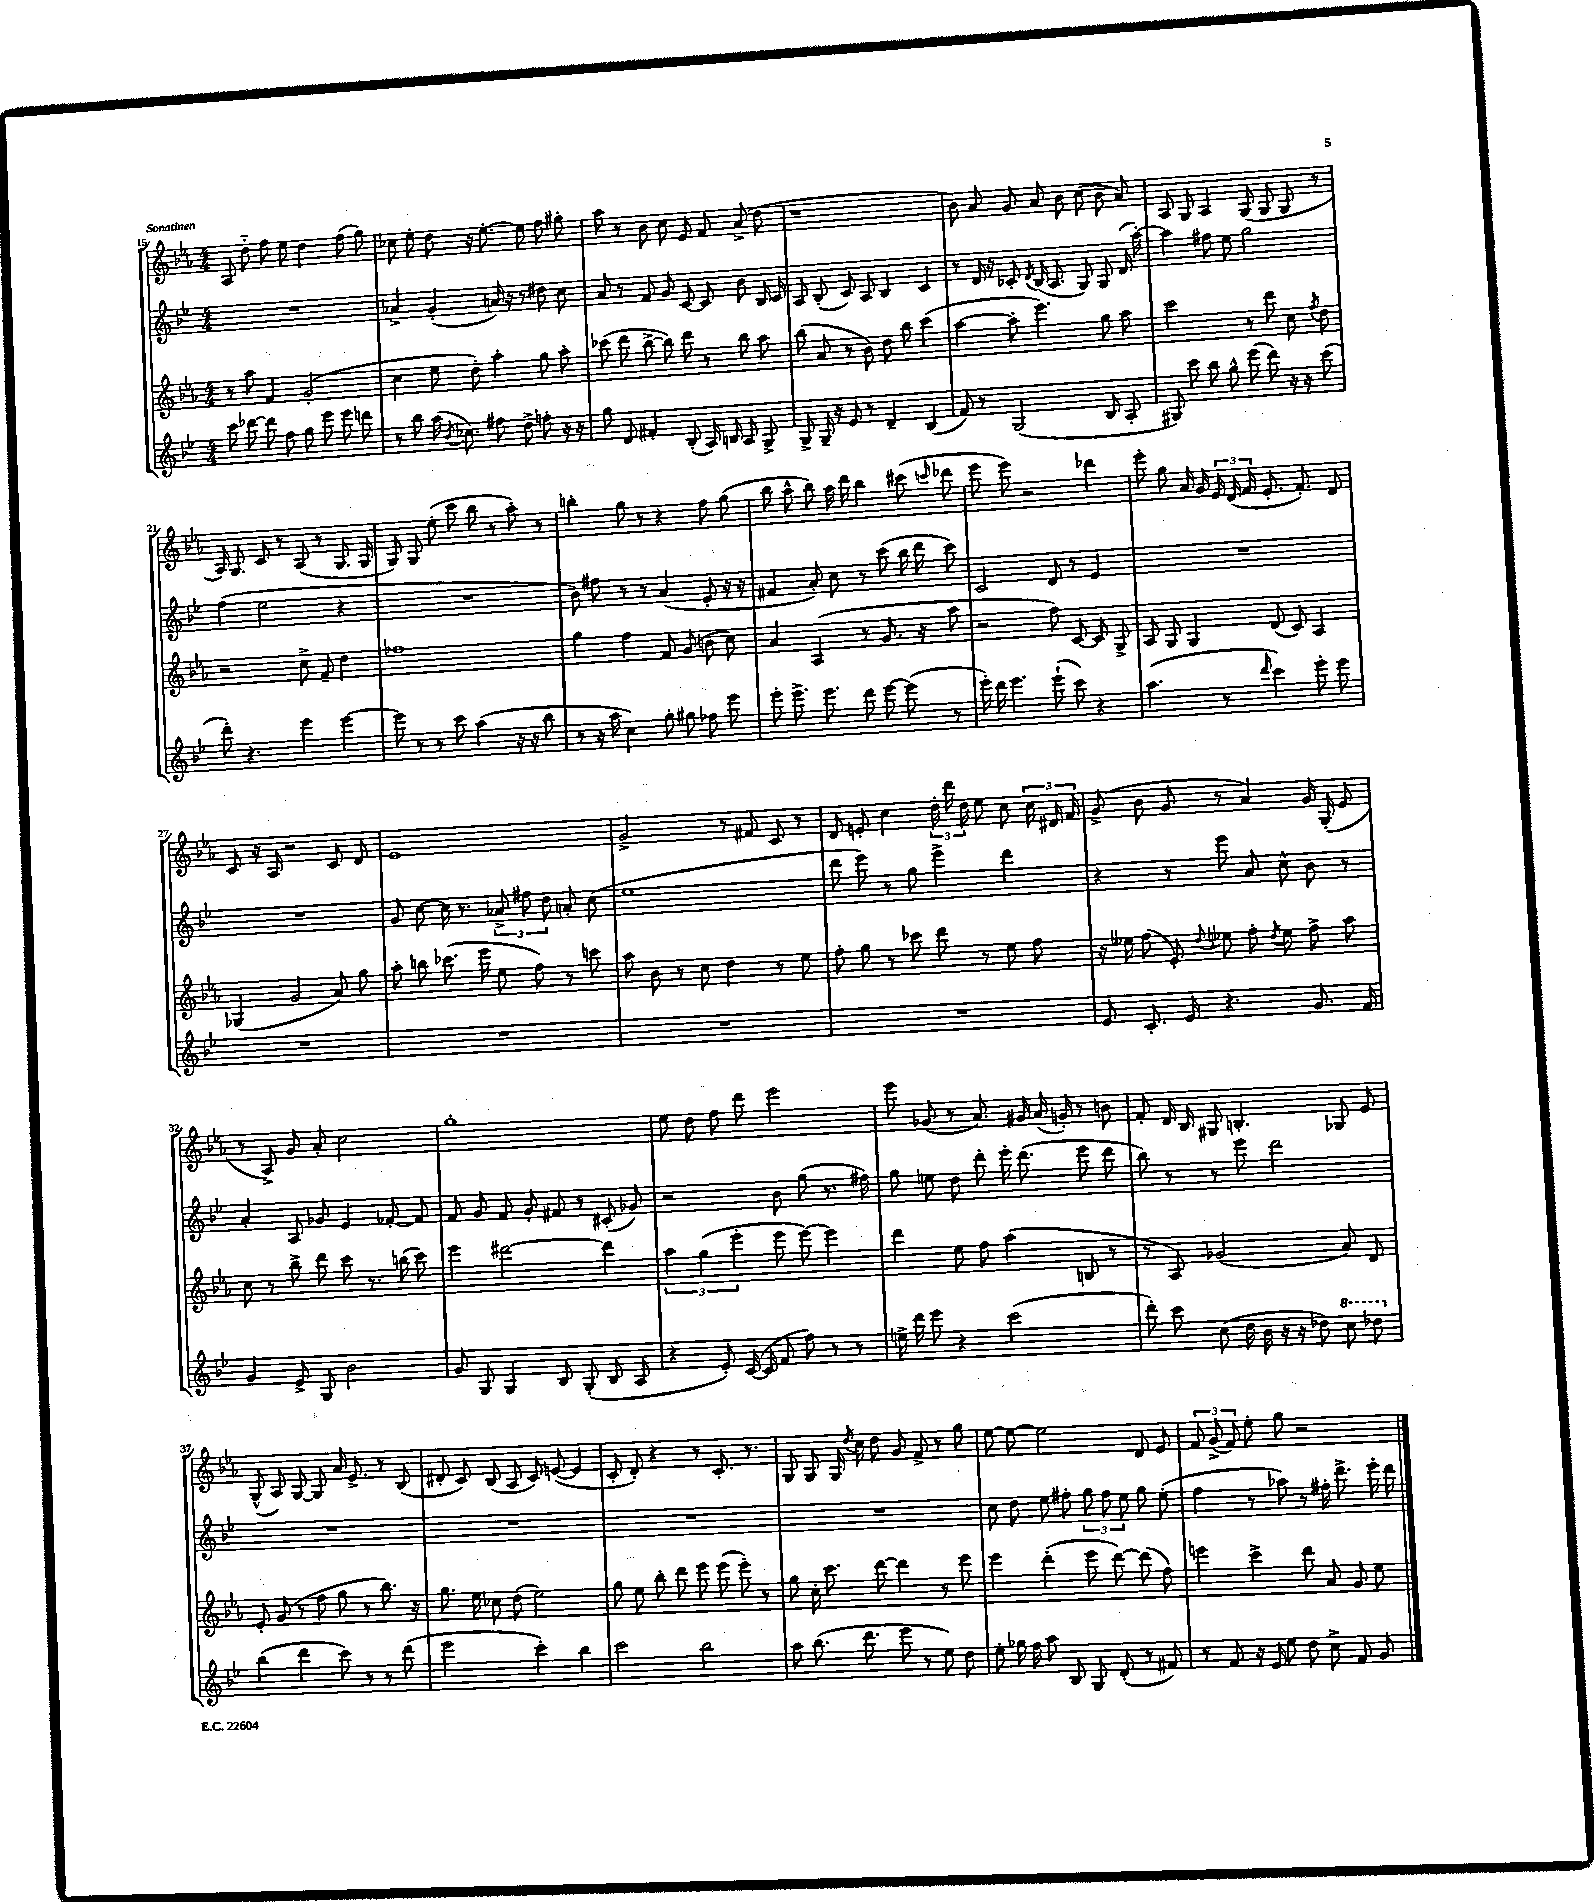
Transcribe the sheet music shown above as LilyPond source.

<<
\new StaffGroup <<
\new Staff = "s0" {
    \clef treble \key ees \major \numericTimeSignature \time 4/4
    \autoBeamOff aes8 d''8-_ f''8 ees''8 d''4 f''8( g''8) |
    ces''8 ees''8-. d''8 r16 ees''8.~-. ees''8 f''8 gis''8-. |
    aes''8 r8 bes'8 c''8 ees'8 f'8 aes'8->( d''8 |
    r1 |
    bes'8) aes'8 g'8 aes'8 bes'8 c''8( bes'8 aes'8) |
    aes8 g8 aes4 g8( g8 g8 r8 |
    aes16) g8. c'8 r8 aes8( r8 g8. g16 |
    g8) g8 ees''8-.( c'''8 bes''8 r8 aes''8-.) r8 |
    b''4-. g''8 r8 r4 f''8 g''8( |
    bes''8 aes''8-^ bes''8) aes''16 d'''16 bes''4 cis'''8( \grace { c'''16 } des'''8 |
    ees'''8 ees'''8) r2 des'''4 |
    ees'''8-. g''8 aes'16 g'16 \tuplet 3/2 { ees'16 d'16( f'16 } ees'8.-. f'8.-.) d'8 |
    c'8 r16 aes16 r2 c'8 d'8 |
    ees'1 |
    g'2-> r8 fis'8 c'8 r8 |
    d'8 e'8-. c''4 \tuplet 3/2 { d''16-. d'''16 d''16 } ees''8 c''8 \tuplet 3/2 { c''16 dis'16 f'16 } |
    g'8->( bes'8 g'8 r8 aes'4) g'16 g16-.( ees'8 |
    r8 aes8->) g'8 aes'8-. c''2 |
    g''1-. |
    ees''8 d''8 f''8 d'''8 ees'''2 |
    ees'''8 ges'8( r8 aes'8.) gis'16 aes'16( g'16-.) r8 b'8 |
    f'8-. d'16 bes16 gis8 b4.-. ges8 ees'8 |
    g8-^( aes8) g8~ g8 aes'16 ees'8.-> r8 bes8( |
    dis'8-. c'8) bes8( aes8 c'8) e'8~( e'4 |
    c'8-. d'8-.) r4 r8 c'8.-. r8. |
    g8 g8 g16 \acciaccatura { d''8 } c''16 d''8 g'8 f'8-> r8 g''8 |
    ees''8~ ees''8~ ees''2 d'8 ees'8 |
    \tuplet 3/2 { f'8 g'8->( f'8) } ees''8-. g''8 r2 \bar "|." |
}
\new Staff = "s1" {
    \clef treble \key bes \major \numericTimeSignature \time 4/4
    \autoBeamOff R1 |
    aes'4-> g'4-.( a'16) r16 r8 dis''8 c''8 |
    a'8 r8 f'8 g'8 c'8~ c'8 bes'8 bes16 c'16 |
    a8 bes8-.( c'8) a8 bes4 c'4 |
    r8 d'16 r16 ces'8-. \acciaccatura { d'8 } bes16( a8. g8) g8 d'16( a''16~-.) |
    a''4 fis''8 ees''8 g''2 |
    f''4( ees''2 r4 |
    R1 |
    bes'8) fis''8 r8 r8 a'4( ees'8-. r16 r16 |
    fis'4 a'8-.) c''8 r8 c'''8( bes''16 d'''16 c'''8) |
    c'2 d'8 r8 ees'4 |
    R1 |
    R1 |
    g'8 c''8~ c''16 r8. \tuplet 3/2 { aes'8-> fis''8 d''8 } a'8-. c''8( |
    ees''1 |
    d'''8 ees'''8) r8 g''8 ees'''4-> d'''4 |
    r4 r8 ees'''8 a'8 c''8-^ bes'8 r8 |
    a'4-. a8 ges'8 ees'4 fes'8~-. fes'8 |
    f'8 g'8 f'8 g'8-. fis'8 r8 cis'8-.( ges'8) |
    r2 bes'8 g''8( r8. fis''16) |
    g''8 e''8 d''8 d'''8-. ees'''16-. d'''8.( ees'''8 d'''8 |
    bes''8) r8 r8 ees'''8 d'''2 |
    R1 |
    R1 |
    R1 |
    R1 |
    c''8 d''8 ees''8 fis''8-. \tuplet 3/2 { g''8 fis''8 ees''8 } g''8 ees''8-.( |
    f''4 r8 aes''8) r8 fis''16-. d'''8.-> ees'''16-. d'''16 \bar "|." |
}
\new Staff = "s2" {
    \clef treble \key ees \major \numericTimeSignature \time 4/4
    \autoBeamOff r8 aes''8 f'4 g'2-.( |
    c''4 ees''8 d''8-.) aes''4-. g''8 aes''8-. |
    ces'''8( d'''8 bes''8~-> bes''8) d'''8 r8 bes''8 aes''8 |
    bes''8( aes'8 r8 bes'8) d''8 bes''8 c'''4( |
    aes''4~ aes''8-. ees'''4.) g''8 aes''8 |
    c'''2 r8 d'''8 c''8 \acciaccatura { f''8 } d''8 |
    r2 c''8-> f'8-- d''4 |
    fes''1 |
    g''4 f''4 f'8 g'8( b'8 c''8) |
    aes'4 aes4( r8 g'8. r16 aes''8 |
    r2 f''8) c'8~ c'8 g8-> |
    aes8 g8 g4 d'8( c'8) aes4 |
    ges4( g'2 aes'8) g''8 |
    aes''8-. b''8 ces'''8.( ees'''16 ees''8 f''8) r8 c'''8 |
    aes''8 bes'8 r8 c''8 d''4 r8 ees''8 |
    f''8-. g''8 r8 ces'''8 d'''8 r8 ees''8 f''8 |
    r16 eeses''16 f''8( ees'8-.) \appoggiatura { d''8 } ees''8 f''8-. \acciaccatura { d''8 } ees''8 f''8-> aes''8 |
    c''8 r8 bes''8-> d'''8 c'''8 r8. b''16( c'''8) |
    ees'''4 dis'''2~ dis'''4 |
    \tuplet 3/2 { aes''4 g''4( ees'''4-. } ees'''8 ees'''8~) ees'''4 |
    d'''4 ees''8 f''8 aes''4( b8 r8 |
    r8 aes8) ges'2( aes'8) d'8 |
    ees'8-. g'8( r8 f''8 g''8 r8 bes''8.) r16 |
    g''8. ees''16 ces''8 d''8( ees''2) |
    g''8 ees''8 bes''8-. d'''8 ees'''8 ees'''8( ees'''8-.) r8 |
    g''8 c''16-. c'''8. d'''8~ d'''4 r8 ees'''8 |
    ees'''4 d'''4-.( ees'''8 d'''8~) d'''8( f''8) |
    e'''4 c'''4-> d'''8 aes'8 g'8 ees''8 \bar "|." |
}
\new Staff = "s3" {
    \clef treble \key bes \major \numericTimeSignature \time 4/4
    \autoBeamOff c'''8 des'''8~ des'''8 f''8 g''8 ees'''8 ees'''8 d'''8 |
    r8 bes''8 a''16( \acciaccatura { bes'8 } ces''8.) fis''8 d''8-> f''8-. r16 r16 |
    g''8 d'8 fis'4-. bes8-.( a16) b16 a8 g8-> |
    g8-> g16-- r16 ees'8 r8 d'4-- bes4( |
    f'8) r8 g2( bes8 a8-. |
    gis8) c'''8 bes''8 g''8-^ ees'''8( d'''8) r16 r16 c'''8( |
    d'''8-.) r4. ees'''4 ees'''4~ |
    ees'''8 r8 r8 c'''8 a''4( r16 r16 bes''8 |
    r8 r16 a''16 c''4) g''8-. gis''8 fes''8 ees'''8 |
    ees'''8-. ees'''8.-> ees'''8. d'''8 ees'''8~ ees'''8( r8 |
    ees'''16-.) d'''16 ees'''4. ees'''8-!( c'''8) r4 |
    a''4.( r8 \grace { d'''16 } c'''4) ees'''8-. ees'''8 |
    R1 |
    R1 |
    R1 |
    R1 |
    ees'8 c'8.-. ees'16 r4. g'8. f'16 |
    g'4 ees'8-> g8 bes'2 |
    g'8 g8 g4 bes8 g8-.( bes8 a8 |
    r4 ees'8-.) c'16~( c'16 f'8 f''8) r8 r8 |
    e''16-> d'''16 ees'''8 r4 c'''2( |
    d'''8-.) c'''8 c''8( d''16 bes'16 r16 r16 des''8) \ottava #1 c'''8 des'''8 \ottava #0 |
    bes''4( d'''4 c'''8) r8 r8 d'''8( |
    ees'''2 c'''4-.) bes''4 |
    c'''2 bes''2 |
    a''8 bes''8.( d'''8. ees'''8 r8 ees''8) d''8 |
    ees''8-. ges''16 f''16 a''8 bes8 g8 d'8-.( r8 fis'8) |
    r8 f'8 r16 ees'16 ees''8 d''8 c''8-> f'8 g'8 \bar "|." |
}
>>
>>
\layout { \context { \Score currentBarNumber = #15 } }
